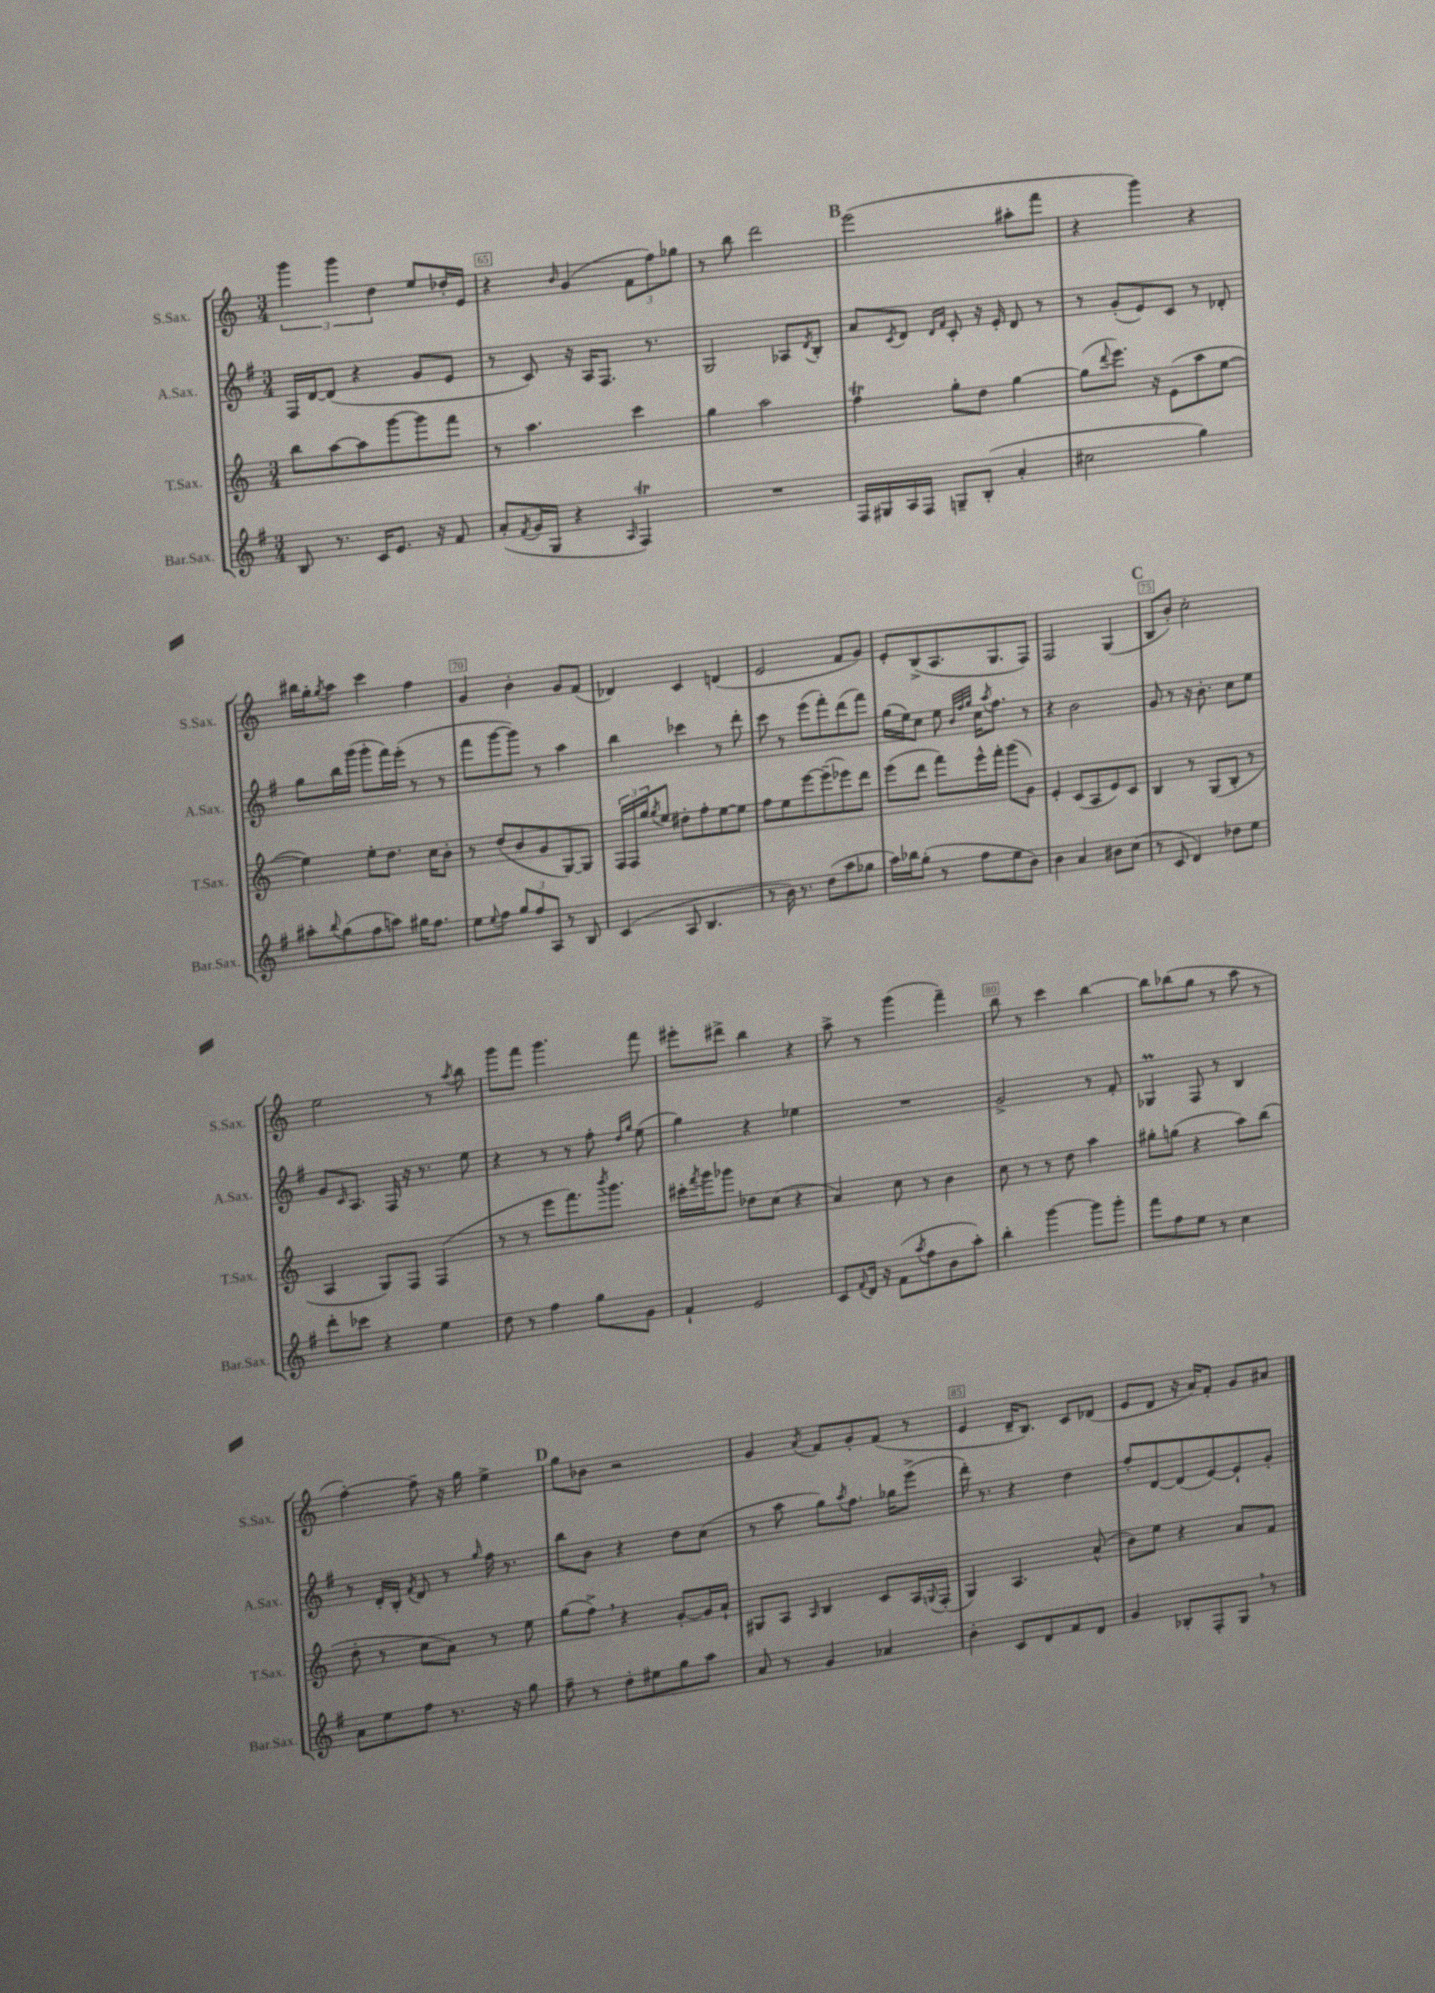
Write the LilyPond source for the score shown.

<<
\new StaffGroup <<
\new Staff = "s0" \with { instrumentName = "S.Sax." shortInstrumentName = "S.Sax." } {
    \clef treble \key c \major \numericTimeSignature \time 3/4
    \tuplet 3/2 { g'''4 g'''4 d''4 } e''8 des''16-. e'16 |
    r4 \grace { b'16 } g'4( \tuplet 3/2 { f'8 f''8) ges''8 } |
    r8 b''8 d'''2 |
    \mark \markup { \bold "B" } e'''2( ais''8-. f'''8 |
    r4 g'''4) r4 |
    bis''16 g''16-. \acciaccatura { g''8 } a''8 c'''4 f''4 |
    g'4 b'4-. g'8 f'8( |
    des'4) c'4 d'4( |
    e'2 f'8 g'8) |
    e'8-. b8->( a8. g8. f8) |
    f2 g4( |
    \mark \markup { \bold "C" } b8 b'8-.) c''2-. |
    e''2 r8 \acciaccatura { a''8 } b''8 |
    g'''8 f'''8 g'''4. f'''8 |
    eis'''8-. dis'''8-> b''4 r4 |
    a''8-> r8 g'''4( f'''4--) |
    b''8 r8 c'''4 b''4~ |
    b''8 bes''8( g''8 r8 a''8 r8 |
    f''4~-.) f''8-- r16 g''16 e''4-> |
    \mark \markup { \bold "D" } g''8 bes'8 r2 |
    g'4 \acciaccatura { a'8 } f'8 g'8-. f'8( r8 |
    e'4 d'16-- b8.) c'8 des'8( |
    e'8 d'8 r16 a'16) f'8-. g'8 ais'8 \bar "|." |
}
\new Staff = "s1" \with { instrumentName = "A.Sax." shortInstrumentName = "A.Sax." } {
    \clef treble \key g \major \numericTimeSignature \time 3/4
    fis16 d'16~ d'8( r4 g'8 e'8 |
    r8 c'8) r16 a16 fis8. r8. |
    g2 aes8 \acciaccatura { d'8 } b8-. |
    \mark \markup { \bold "B" } a'8 \acciaccatura { c'8 } d'8 \grace { d'16 fis'16 } c'8-. r16 e'16-. d'8 r8 |
    r8 g'8-.( e'8) c'8 r8 des'8-. |
    g''8 b''16 g'''16( g'''8-. fis'''16) e'''16-.( r8 r8 |
    fis'''8 g'''8~ g'''8) r8 a''4 |
    b''4 ces'''4 r8 d'''8-. |
    c'''8 r8 e'''8( fis'''8-.) d'''8( fis'''8) |
    g''16( e''16) c''8 e''8 \grace { b'32 fis''32 g''32 } c''16 \acciaccatura { a''8 } fis''8. r8 |
    r4 b'2 |
    \mark \markup { \bold "C" } g'8 r8 r16 b'8.-. c''8 e''8 |
    g'8 \grace { c'16 } a8. fis16 r16 r8. e''8 |
    r4 r8 r8 fis''8-. \grace { d''16 g''16 } e''8( |
    g''4) r4 ees''4 |
    R2. |
    g'2-> r8 fis'8-. |
    ges4\prall fis8 r8 b4 |
    r8 d'16-. b16-. \acciaccatura { fis'8 } d'8 r8 \grace { g''16 } fis''16 r8. |
    \mark \markup { \bold "D" } b''8 b'8 r4 d''8 c''8( |
    r8 a''8 g''8) \acciaccatura { a''8 } fis''8. ges''16 e'''8->( |
    d'''16-.) r8. r4 d''4 |
    fis''8-. d'8~ d'8( e'8~) e'8-! g'8-. \bar "|." |
}
\new Staff = "s2" \with { instrumentName = "T.Sax." shortInstrumentName = "T.Sax." } {
    \clef treble \key c \major \numericTimeSignature \time 3/4
    b''8 a''8~ a''8 g'''8~ g'''8 f'''8 |
    r8 a''4. c'''4 |
    g''4 a''2 |
    \mark \markup { \bold "B" } f''4\trill g''8-. d''8 g''4~ |
    g''8( \appoggiatura { d'''8 } e'''8.) r16 e'8( a''8 e''8~ |
    e''4) e''8-. d''8. c''16 b'8-. |
    r8 d''8( b'8 g'8 g8~) g8 |
    \tuplet 3/2 { f16 f16 g''16 } \acciaccatura { g''8 } e''8 dis''8-. f''8-. e''8~ e''8 |
    f''8 e''8 e'''8~ e'''8--( ees'''8) d'''8 |
    e'''8( d'''8 f'''8) e'''16-^ f'''16-. g'''8( g'8) |
    e'4-. c'8( a8 e'8) c'8 |
    \mark \markup { \bold "C" } b4 r8 g8( b8-. r8 |
    a4 g8) f8 f4( |
    r8 r8 e'''8 f'''8.) \acciaccatura { b'''8 } g'''8. |
    cis'''16-. \acciaccatura { f'''8 } g'''16 ges'''8 des''8 c''8( r4 |
    a'4) c''8 r8 b'4 |
    c''8 r8 r8 d''8 a''4 |
    gis''8-. g''8( r4 a''8) b''8( |
    d''8-. r8 c''8 a'8) r8 e''8 |
    \mark \markup { \bold "D" } g''8( f''8->) \breathe r4 g'8~-. g'16 a'16-! |
    gis8 a8 \grace { a16 } b4 c'8 a16 \appoggiatura { g8 } f16-.( |
    g4) a4. a'8-^( |
    b'8) e''8 r4 a'8 f'8 \bar "|." |
}
\new Staff = "s3" \with { instrumentName = "Bar.Sax." shortInstrumentName = "Bar.Sax." } {
    \clef treble \key g \major \numericTimeSignature \time 3/4
    b8 r8. c'16 e'8. r16 fis'8 |
    a'8-.( \acciaccatura { fis'8 } g'16 g16 r4 \grace { a16 } fis4\trill) |
    R2. |
    \mark \markup { \bold "B" } fis16 gis16 a16 fis16 g8-- b8-.( a'4-. |
    cis''2 g''4) |
    ais''8-. \appoggiatura { b''8 } g''8( fis''8 a''8) gis''16 fis''8. |
    e''8 \appoggiatura { e''8 } fis''8 \tuplet 3/2 { g''8 fis''8 a8 } r8 b8 |
    c'4( a8 b4. |
    r8 b'16) r8. d''8( a''8 ges''8 |
    a''16) bes''16 g''8-.( r8 fis''8 e''8 b'8) |
    b'4 a'4 bis'8 c''8( |
    \mark \markup { \bold "C" } r8 c'8 d'4) des''8 e''8 |
    d'''8-. ces'''8 r4 e''4 |
    d''8 r8 fis''4 g''8 g'8 |
    fis'4-! e'2 |
    c'8 \appoggiatura { fis'8 } d'16 r16 fis'8( \acciaccatura { a''8 } fis''8 b'8 a''8-.) |
    b''4-. g'''4~ g'''8 g'''8-. |
    fis'''8 fis''8 e''8 r8 c''4 |
    a'8 e''8 fis''8 r8. r16 g''8 |
    \mark \markup { \bold "D" } fis''8-- r8 d''8-. eis''8 g''8 a''8 |
    a'8 r8 g'4 aes'4 |
    b'4-. c'8 d'8 fis'8 d'8 |
    g'4 bes8-. fis8-. g8 \breathe r8 \bar "|." |
}
>>
>>
\layout { \context { \Score currentBarNumber = #64 \override BarNumber.break-visibility = ##(#f #t #t) barNumberVisibility = #(every-nth-bar-number-visible 5) \override BarNumber.stencil = #(make-stencil-boxer 0.1 0.3 ly:text-interface::print) } }
